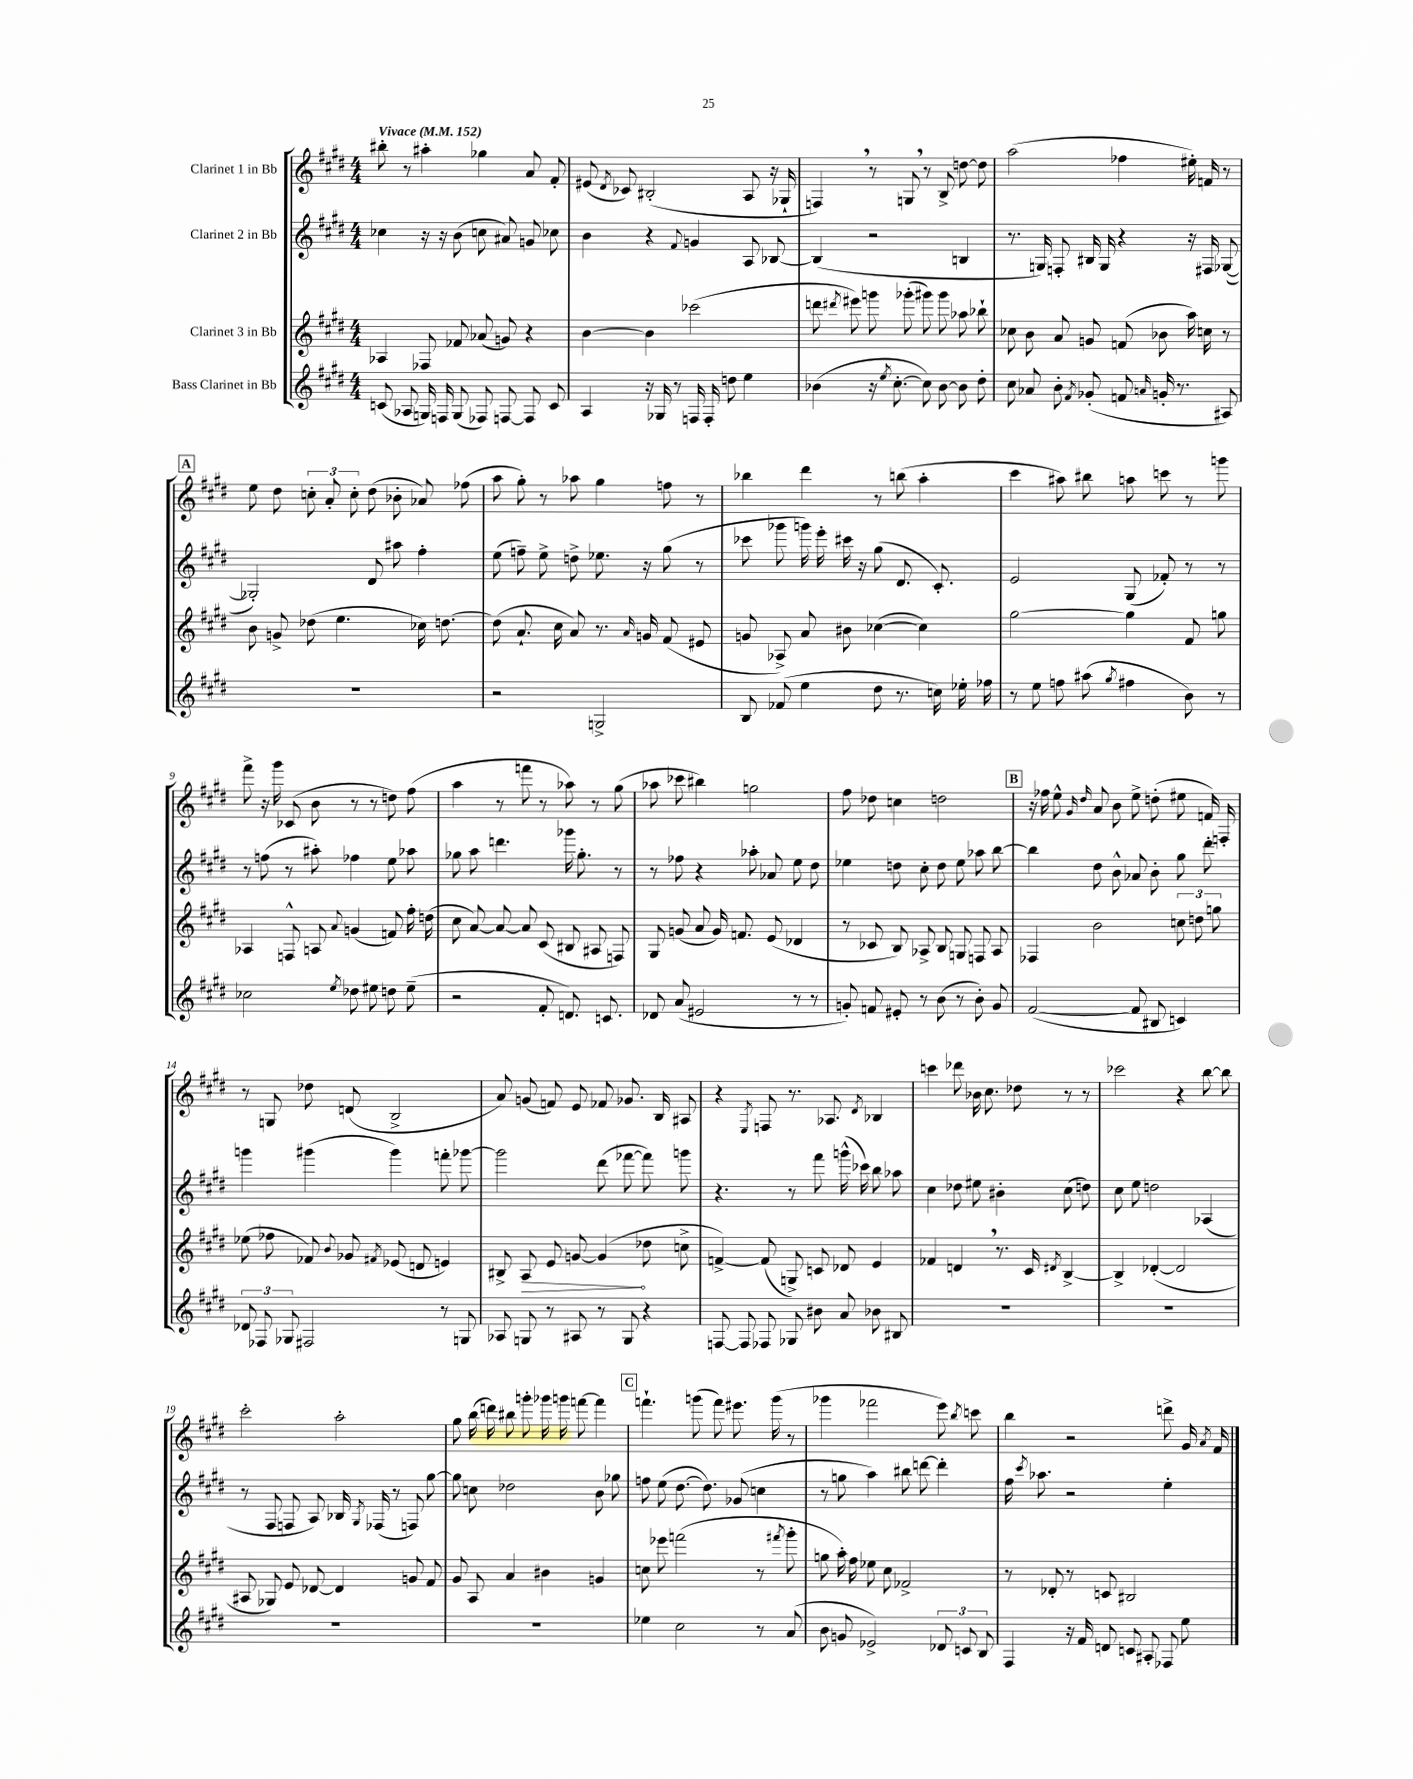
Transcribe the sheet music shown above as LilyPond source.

<<
\new StaffGroup <<
\new Staff = "s0" \with { instrumentName = "Clarinet 1 in Bb" } {
    \clef treble \key e \major \numericTimeSignature \time 4/4 \tempo "Vivace" 4 = 152
    \autoBeamOff bis''8-. r8 ais''4-. ges''4 a'8 fis'8-. |
    eis'8( \acciaccatura { dis'8 } ces'8) bis2-.( a8 r16 ges16-! |
    f4) \breathe r8 g8 \breathe r8 b8-> d''8~ d''8 |
    a''2( fes''4 eis''16-.) f'16 r8 |
    \mark \markup { \box "A" } e''8 dis''8 \tuplet 3/2 { c''8-. a'8-. c''8-. } dis''8( bes'8-. aes'8) fes''8( |
    a''8 gis''8-.) r8 aes''8 gis''4 f''8 r8 |
    bes''4 dis'''4 r8 b''8( a''4-. |
    cis'''4 ais''8) bis''8 a''8 c'''8 r8 g'''8 |
    fis'''8-> r16 gis'''16 ces'8( b'8 r8 r8 d''8) fis''8( |
    a''4 r8 f'''8 r8 aes''8) r8 gis''8( |
    aes''8 ces'''8 bis''4) g''2 |
    fis''8 des''8 c''4 d''2 |
    \mark \markup { \box "B" } r16 fes''16 e''8-^ \grace { gis'16 dis''16 } a'8 b'8 e''8-> d''8-.( eis''8 f'16) f16-. |
    r8 g8 des''8 d'8( b2-> |
    a'8) g'8( f'8) e'8 fes'8 ges'8. b16 ais8 |
    r4 \acciaccatura { e8 } f8 r8. aes8. \acciaccatura { dis'8 } bes4 |
    c'''4 des'''8 bes'16 cis''8. des''8 r8 r8 |
    ces'''2 r4 b''8~ b''8 |
    cis'''2-. a''2-. |
    gis''8 b''16( d'''16) bis''8 g'''8-. ges'''16 g'''16 f'''8~ f'''4 |
    \mark \markup { \box "C" } f'''4.-! g'''8( f'''8) eis'''8. g'''16( r8 |
    ges'''4 fes'''2 e'''8) \acciaccatura { b''8 } c'''8 |
    b''4 r2 d'''8-> gis'16 \acciaccatura { a'8 } fis'16 \bar "|." |
}
\new Staff = "s1" \with { instrumentName = "Clarinet 2 in Bb" } {
    \clef treble \key e \major \numericTimeSignature \time 4/4
    \autoBeamOff ces''4 r16 r16 b'8( c''8 ais'8) g'8 ces''8 |
    b'4 r4 \appoggiatura { fis'8 } g'4 a8 bes8~ |
    bes4( r2 b4 |
    r8. g16) f8-. bis16 g16 r4 r16 fis16 ges8~( |
    \mark \markup { \box "A" } ges2-.) dis'8 ais''8 fis''4-. |
    e''8( f''8--) e''8-> d''8-> ees''8. r16 gis''8( r8 |
    ces'''8 ges'''8 g'''16) e'''16-. cis'''16 r16 gis''8( dis'8. cis'8.-.) |
    e'2 gis8( fes'8-.) r8 r8 |
    r8 f''8( r8 ais''8-.) fes''4 e''8 aes''8 |
    ges''8 a''8 d'''4. ges'''16 ges''8.-. r8 |
    r8 fes''8 r4 aes''8-. aes'8 e''8 dis''8 |
    ees''4 d''8 cis''8-. d''8 ees''8 aes''8 b''8~ |
    \mark \markup { \box "B" } b''4 dis''8 b'8-^ aes'8 b'8-. gis''8 dis'''8-. |
    g'''4 gis'''4( gis'''4) f'''8-. ges'''8~ |
    ges'''2 dis'''8( fes'''8~ fes'''8) g'''8 |
    r4. r8 fis'''8 g'''16-^( ces'''16) b''8 aes''8 |
    cis''4 des''8 eis''8 bis'4-. cis''8( d''8) |
    cis''8 e''8 d''2 aes4( |
    r8 fis8 f8 a8) bes16 \acciaccatura { gis8 } fes16( r8 f8) gis''8~ |
    gis''8 c''8 des''2 b'8 ges''8 |
    \mark \markup { \box "C" } f''8 e''8( dis''8.~ dis''8.) ges'8( c''4 |
    r8 g''8 a''4) bis''8 d'''8~ d'''4-. |
    fis''16 \acciaccatura { cis'''8 } aes''8. r2 e''4-. \bar "|." |
}
\new Staff = "s2" \with { instrumentName = "Clarinet 3 in Bb" } {
    \clef treble \key e \major \numericTimeSignature \time 4/4
    \autoBeamOff aes4 fes8 fes'8 aes'8( g'8) r4 |
    b'4~ b'4 ces'''2( |
    d'''8 \acciaccatura { dis'''8 } eis'''8) g'''8 ges'''8-.( gis'''8) gis'''8 aes''8 bes''8-! |
    ces''8 b'8 a'8 g'8 f'8( bes'8 a''16) c''16 r8 |
    \mark \markup { \box "A" } b'8 g'8-> des''8( e''4. ces''16) d''8.~ |
    d''8( a'8.-! cis''16 a'8) r8. \grace { a'16 } g'16 fis'8( eis'8 |
    g'8 aes8->) a'8 bis'8 ces''4~( ces''4) |
    gis''2~ gis''4 fis'8 g''8 |
    aes4 f8-^ a8 \appoggiatura { a'8 } g'4( f'8) fis''16-. d''16( |
    cis''8 a'8~) a'8~ a'8 cis'8( bis8 ais8 f8) |
    gis8 g'8( a'8 g'16) f'8. e'8( des'4 |
    r8 ces'8 b8) aes8-> b8 g8 f8 aes8 |
    \mark \markup { \box "B" } fes4 b'2 \tuplet 3/2 { c''8 d''8 g''8 } |
    ees''8( fes''8 fes'8) \appoggiatura { b'8 } ges'8 \acciaccatura { fis'8 } ees'8( d'8 e'4) |
    bis8-> \once \override Hairpin.circled-tip = ##t a8\> e'8 g'8~ g'4\!( des''8 c''8-> |
    f'4~->) f'8( g8->) c'8 des'8 e'4 |
    fes'4 d'4 \breathe r8. cis'16 \acciaccatura { dis'8 } b4~-> |
    b4-> des'4~-.( des'2 |
    ais8 ges8) e'8 des'8~ des'4 g'8 fis'8 |
    gis'8 a8 a'4 bis'4 g'4 |
    \mark \markup { \box "C" } c''8 ees'''8 f'''2( r8 \acciaccatura { fis'''8 } gis'''8-. |
    g''8 a''16-.) fis''16 ees''8 cis''8 fes'2-> |
    r8 des'8-. r8 c'8 bis2 \bar "|." |
}
\new Staff = "s3" \with { instrumentName = "Bass Clarinet in Bb" } {
    \clef treble \key e \major \numericTimeSignature \time 4/4
    \autoBeamOff c'8( aes8 g16) f16 g8( fes8) f8~ f8 c'8 |
    a4 r16 ges16 r8 f16 f16-. d''8 e''4 |
    bes'4( r16 \acciaccatura { e''8 } cis''8.~-. cis''8) bes'8~ bes'8 dis''8-. |
    cis''8 aes'8 b'8-. \acciaccatura { fis'8 } ges'8-.( f'8 \grace { a'16 } g'16-. r8. ais8) |
    \mark \markup { \box "A" } R1 |
    r2 g2-> |
    b8 fes'8( e''4 dis''8 r8. c''16) ees''16-. fes''16 |
    r8 e''8 f''8 ais''8( \acciaccatura { gis''8 } fis''4 b'8) r8 |
    ces''2 \acciaccatura { e''8 } des''8 eis''8 d''8 eis''8--( |
    r2 fis'8-. d'8.) c'8. |
    des'8 a'8( eis'2 r8 r8 |
    g'8-.) f'8 eis'8-. r8 b'8( r8 b'8-.) g'8 |
    \mark \markup { \box "B" } fis'2~( fis'8 bis8 c'4) |
    \tuplet 3/2 { des'8 fes8 ges8 } fis2 r8 g8 |
    aes8 g8 r8 ais8 r8 g8 r4 |
    f8~ f8 fes8 ges8 bis'8 a'8 bes'8 bis8 |
    R1 |
    R1 |
    R1 |
    R1 |
    \mark \markup { \box "C" } ees''4 cis''2 r8 a'8( |
    b'8 g'8 ees'2->) \tuplet 3/2 { des'8 c'8 b8 } |
    fis4 r16 fis'16 d'8 c'8 ais8-. fes8 e''8 \bar "|." |
}
>>
>>
